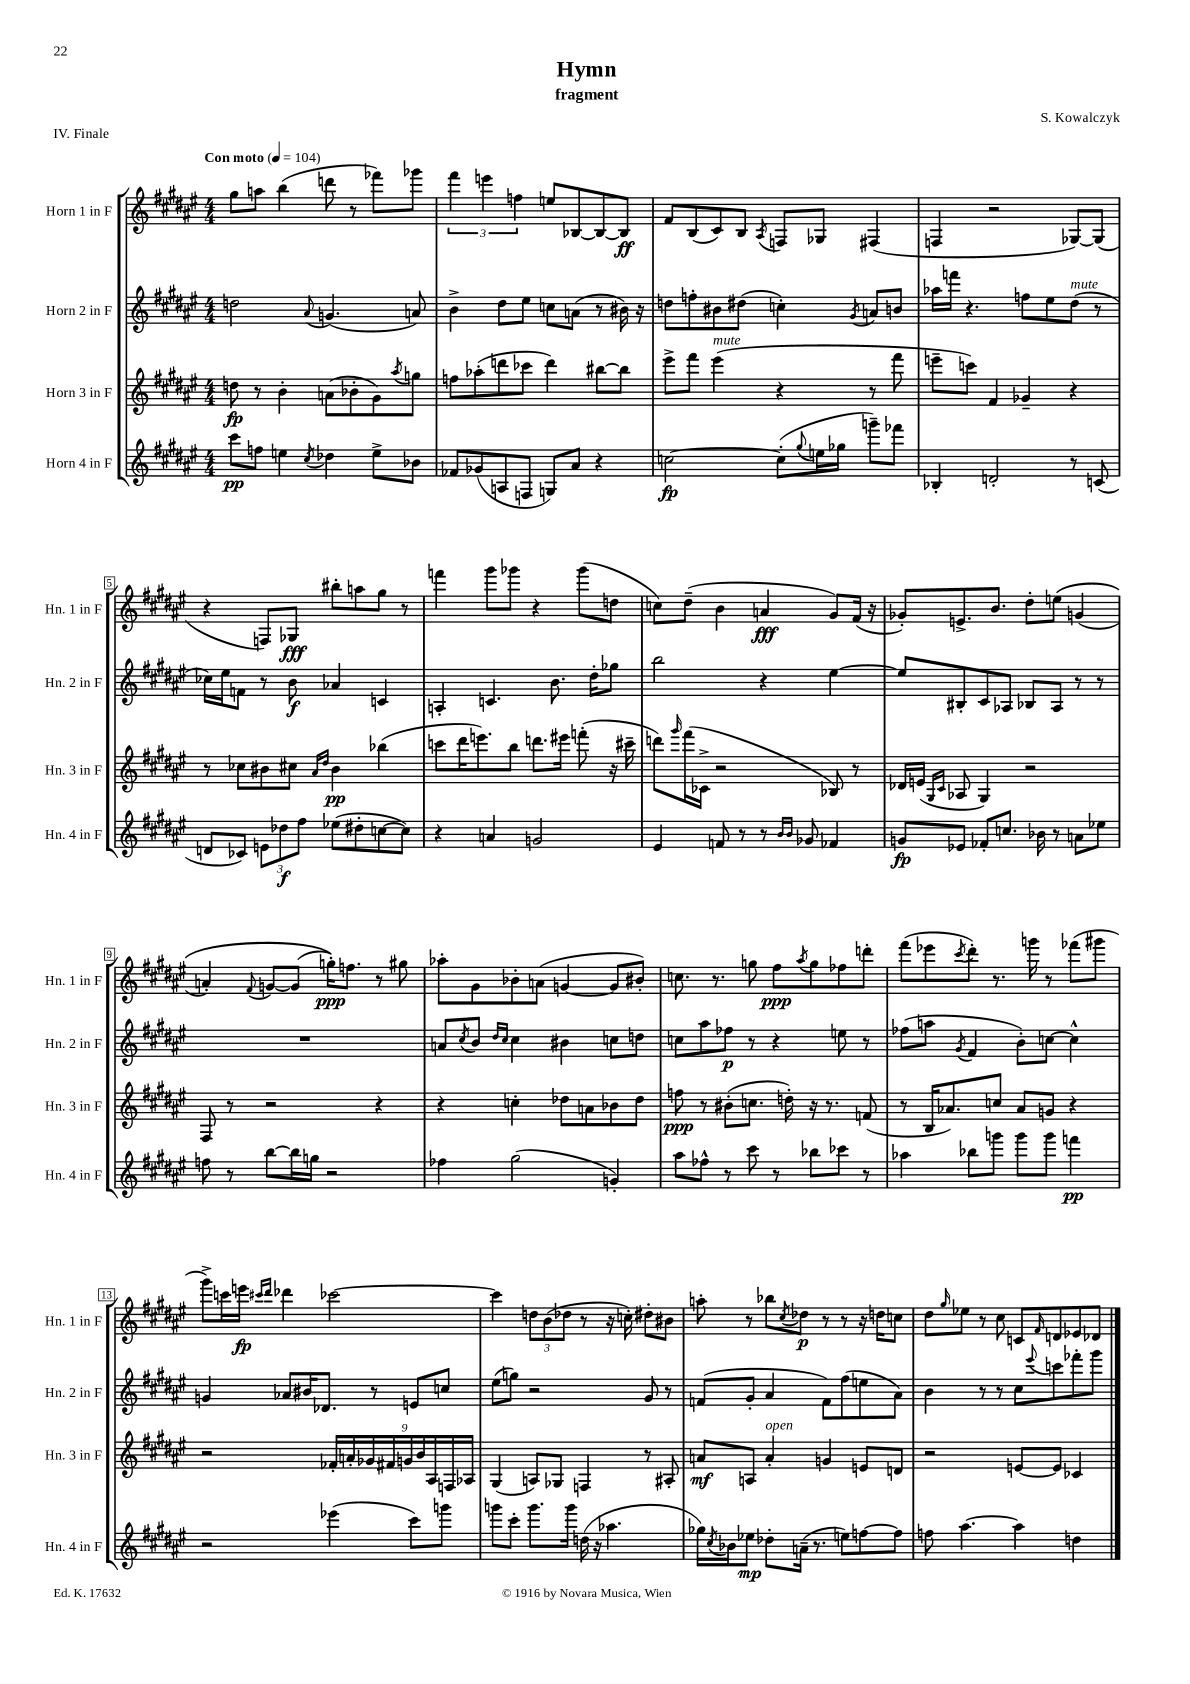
\header { title = "Hymn" composer = "S. Kowalczyk" subtitle = "fragment" piece = "IV. Finale" }
<<
\new StaffGroup <<
\new Staff = "s0" \with { instrumentName = "Horn 1 in F" shortInstrumentName = "Hn. 1 in F" } {
    \clef treble \key fis \major \numericTimeSignature \time 4/4 \tempo "Con moto" 4 = 104
    gis''8 a''8 b''4( d'''8 r8 fes'''8) ges'''8 |
    \tuplet 3/2 { fis'''4 e'''4 f''4 } e''8 bes8~ bes8~ bes8\ff |
    fis'8 b8( cis'8) b8 \acciaccatura { ais8 } f8 ges8 fis4( |
    f4 r2 ges8~) ges8( |
    r4 f8) ges8\fff bis''8-. a''8 gis''8 r8 |
    f'''4 gis'''8 ges'''8 r4 ges'''8( d''8 |
    c''8) dis''8--( b'4 a'4\fff gis'8) fis'16( r16 |
    ges'8-.) e'8.-> b'8. dis''8-. e''8\( g'4( |
    a'4-.) \appoggiatura { fis'8 } g'8~ g'8( g''16-.\ppp)\) f''8. r8 gis''8 |
    aes''8-. gis'8 bes'8-. a'8( g'4~ g'8 bis'8-.) |
    c''8. r8. g''8 fis''8\ppp \acciaccatura { ais''8 } g''8 fes''8 d'''8-. |
    fis'''8( ees'''8 \acciaccatura { cis'''8 } dis'''8-.) r8. g'''16 r8 fes'''8( gis'''8 |
    gis'''8->) c'''16 e'''16\fp \grace { cis'''16 dis'''16 } des'''4 ces'''2~ |
    ces'''4 \tuplet 3/2 { d''8 b'8( des''8 } r8 r16 c''16-.) dis''8-. bis'8 |
    a''8-. r8 bes''8 \acciaccatura { cis''8 } des''8\p r8 r8 r16 d''16 c''8 |
    dis''8 \grace { gis''16 } ees''8 r8 cis''8 c'8 \grace { fis'16 } d'8 ees'8 des'8 \bar "|." |
}
\new Staff = "s1" \with { instrumentName = "Horn 2 in F" shortInstrumentName = "Hn. 2 in F" } {
    \clef treble \key fis \major \numericTimeSignature \time 4/4
    d''2 \appoggiatura { ais'8 } g'4.( a'8) |
    b'4-> dis''8 eis''8 c''8 a'8( r8 bis'16) r16 |
    d''8 f''8-. bis'8 dis''8( c''4-.) \acciaccatura { gis'8 } a'8 b'8 |
    aes''16 f'''16 r4. f''8 eis''8 dis''8^\markup { \italic "mute" }( r8 |
    ces''16) eis''16 f'8 r8 b'8\f aes'4 c'4 |
    a4-. c'4. b'8. dis''16-. ges''8 |
    b''2 r4 eis''4~ |
    eis''8 bis8-. cis'8 aes8 bes8 aes8 r8 r8 |
    R1 |
    a'8 \acciaccatura { cis''8 } b'8 \grace { dis''16 cis''16 } cis''4 bis'4 c''8 d''8 |
    c''8 ais''8 fes''8\p r8 r4 e''8 r8 |
    fes''8( a''8 \acciaccatura { gis'8 } fis'4 b'8-.) c''8~ c''4-^ |
    g'4 aes'8 bis'16 des'8. r8 e'8 c''8 |
    eis''8( g''8) r2 gis'8 r8 |
    f'8( gis'8-. ais'4 f'8) fis''8( e''8 ais'8) |
    b'4 r8 r8 cis''8 \appoggiatura { eis'''8 } c'''8 fes'''8-. gis'''8 \bar "|." |
}
\new Staff = "s2" \with { instrumentName = "Horn 3 in F" shortInstrumentName = "Hn. 3 in F" } {
    \clef treble \key fis \major \numericTimeSignature \time 4/4
    d''8\fp r8 b'4-. a'8( bes'8-. gis'8) \acciaccatura { ais''8 } g''8 |
    f''8 aes''8-.( d'''8 ces'''8 d'''4) bis''8~ bis''8 |
    eis'''8-> fis'''8 eis'''4^\markup { \italic "mute" }( r4 r8 fis'''8 |
    e'''8-- c'''8) fis'4 ges'4-- r4 |
    r8 ces''8 bis'8 cis''8 \grace { ais'16 dis''16 } bis'4\pp bes''4( |
    c'''8 dis'''16 e'''8.) b''8 d'''8. eis'''16 f'''8-.( r16 cis'''16-- |
    d'''8) \grace { gis'''16 } fis'''16( ces'16-> r2 bes8) r8 |
    des'16 e'16( \grace { gis16 cis'16 } aes8 gis4) r2 |
    fis8 r8 r2 r4 |
    r4 c''4-. des''8 a'8 bes'8 des''8 |
    f''8\ppp r8 bis'8-.( c''8. d''16-.) r16 r8. f'8( |
    r8 b16 aes'8.) c''8 aes'8 g'8 r4 |
    r2 \tuplet 9/8 { fes'16-. a'16-. ges'16 fis'16 g'16 b'16 ais16 f16 aes16 } |
    gis4( a8) ges8 f4 r8 ais8-. |
    a'8\mf a8 a'4-.^\markup { \italic "open" } g'4 e'8 d'8 |
    r2 e'8~ e'8 ces'4 \bar "|." |
}
\new Staff = "s3" \with { instrumentName = "Horn 4 in F" shortInstrumentName = "Hn. 4 in F" } {
    \clef treble \key fis \major \numericTimeSignature \time 4/4
    cis'''8\pp f''8 e''4 \acciaccatura { cis''8 } des''4 e''8-> bes'8 |
    fes'8 ges'8( a8 f8 g8) ais'8 r4 |
    c''2~\fp c''8-.( \appoggiatura { gis''8 } e''16 ges''16 g'''8--) fes'''8 |
    bes4-. d'2-. r8 c'8( |
    d'8 ces'8) \tuplet 3/2 { e'8 des''8\f fis''8 } ees''8( dis''8-. c''8~ c''8) |
    r4 a'4 g'2 |
    eis'4 f'8 r8 r8 \grace { b'16 b'16 } ges'8 fes'4 |
    g'8\fp ees'8 fes'8-. c''8. bes'16 r8 a'8 ees''8 |
    f''8 r8 b''8~ b''16 g''16 r2 |
    fes''4 gis''2( g'4-.) |
    ais''8 fes''8-^ r8 cis'''8 r8 bes''8 ces'''8 r8 |
    aes''4 bes''8 g'''8 g'''8 g'''8 f'''4\pp |
    r2 ees'''4( cis'''8) g'''8 |
    g'''8 cis'''8-. g'''8. g'''16 d''16( r16 aes''4. |
    ges''16) \acciaccatura { cis''8 } bes'16 ees''8\mp des''8-. a'16--( r8. e''8) f''8~ f''8 |
    f''8 ais''4.~ ais''4 d''4 \bar "|." |
}
>>
>>
\layout { \context { \Score \override BarNumber.stencil = #(make-stencil-boxer 0.1 0.3 ly:text-interface::print) } }
